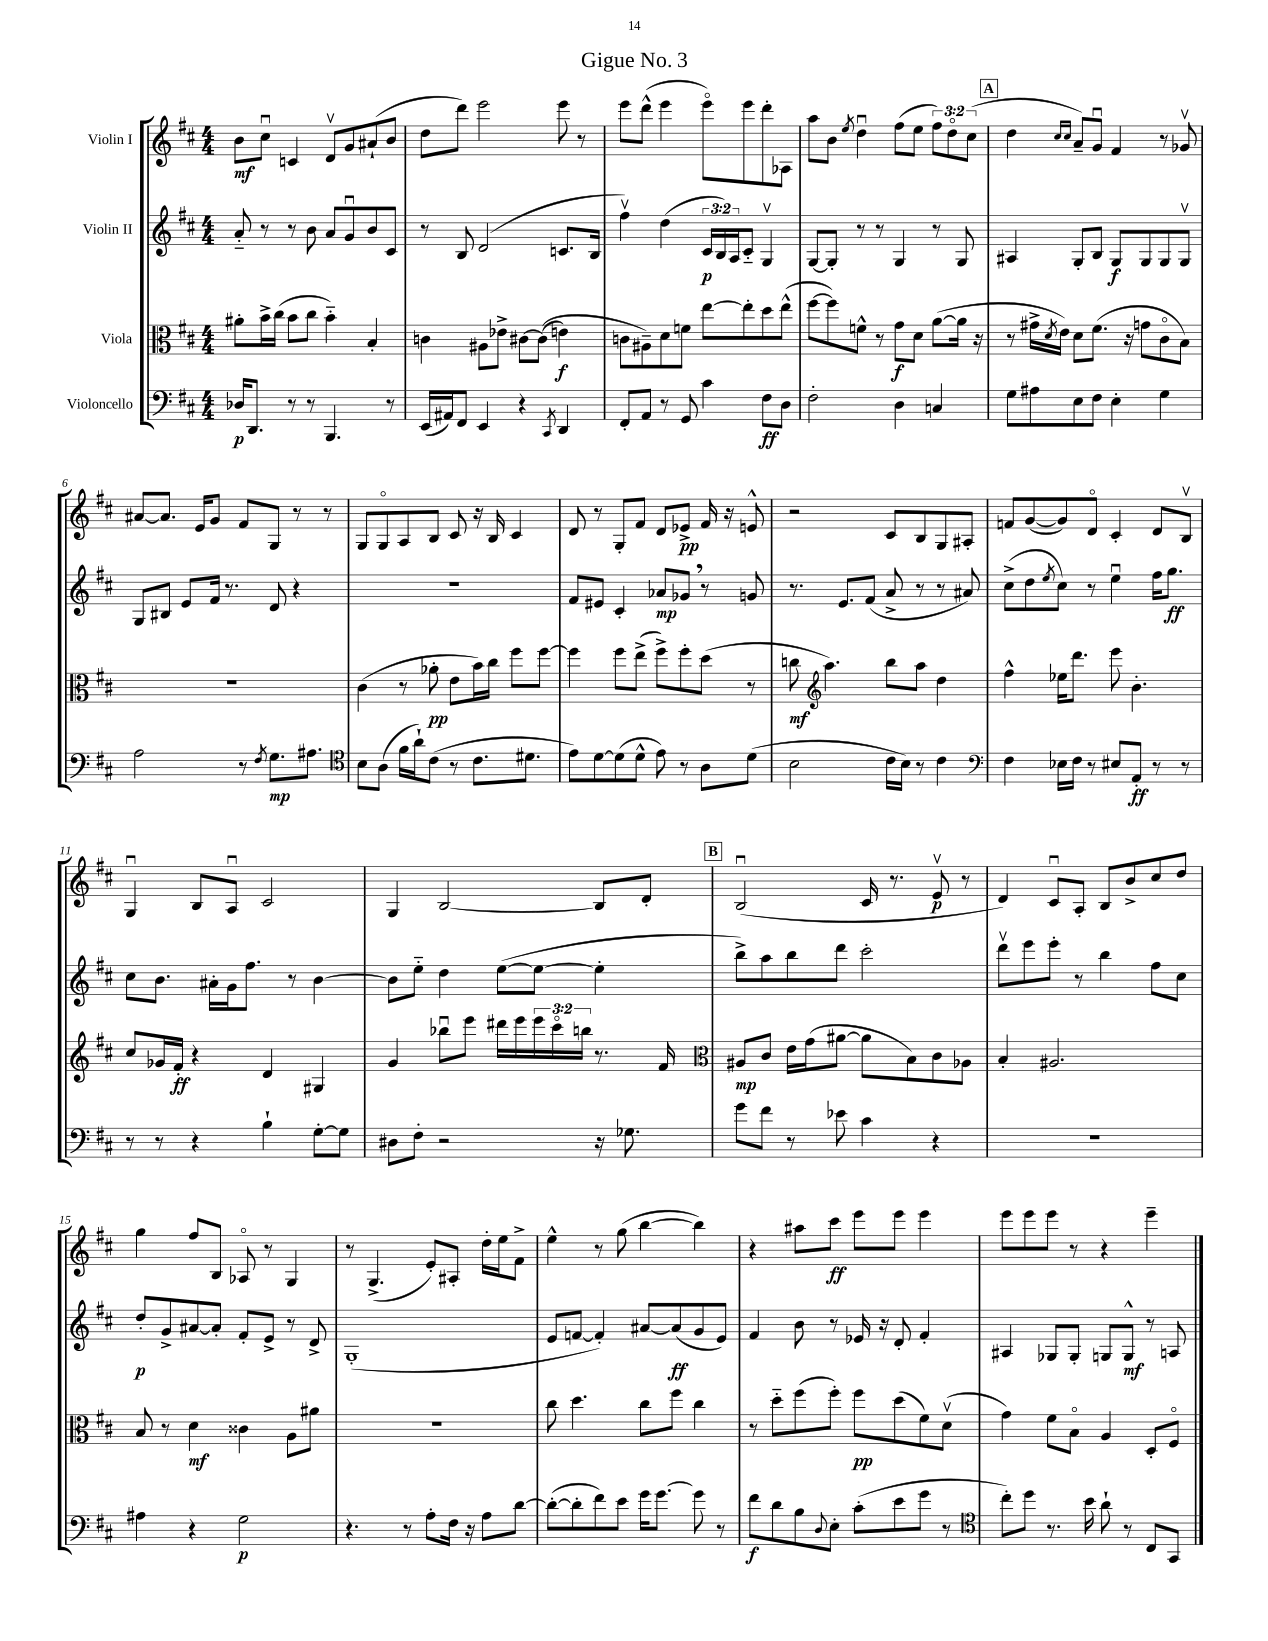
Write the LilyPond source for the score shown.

\header { title = "Gigue No. 3" }
<<
\new StaffGroup <<
\new Staff = "s0" \with { instrumentName = "Violin I" } {
    \clef treble \key d \major \numericTimeSignature \time 4/4 \override Staff.TupletNumber.text = #tuplet-number::calc-fraction-text
    b'8\mf cis''8\downbow c'4 d'8\upbow g'8 ais'8-!( b'8 |
    d''8 d'''8) e'''2 e'''8 r8 |
    e'''8 d'''8-^( e'''4 e'''8\flageolet) e'''8 d'''8-. aes8 |
    a''8 b'8 \acciaccatura { e''8 } d''4\downbow fis''8( e''8 \tuplet 3/2 { fis''8) d''8\flageolet cis''8( } |
    \mark \markup { \box "A" } d''4 \grace { cis''16 cis''16 } a'8--) g'8\downbow fis'4 r8 ges'8\upbow |
    ais'8~ ais'8. e'16 g'8 fis'8 g8 r8 r8 |
    g8 g8\flageolet a8 b8 cis'8 r16 b16 cis'4 |
    d'8 r8 g8-. fis'8 d'8 ees'8->\pp fis'16 r16 e'8-^ |
    r2 cis'8 b8 g8 ais8-. |
    f'8 g'8~( g'8) d'8\flageolet cis'4-. d'8 b8\upbow |
    g4\downbow b8 a8\downbow cis'2 |
    g4 b2~ b8 d'8-. |
    \mark \markup { \box "B" } b2\downbow( cis'16 r8. e'8\upbow\p r8 |
    d'4) cis'8\downbow a8-. b8 b'8-> cis''8 d''8 |
    g''4 fis''8 b8 aes8\flageolet r8 g4 |
    r8 g4.->( e'8-.) ais8-. d''16-. e''16 fis'8-> |
    e''4-^ r8 g''8( b''4~ b''4) |
    r4 ais''8 cis'''8\ff e'''8 e'''8 e'''4 |
    e'''8 e'''8 e'''8 r8 r4 e'''4-- \bar "|." |
}
\new Staff = "s1" \with { instrumentName = "Violin II" } {
    \clef treble \key d \major \numericTimeSignature \time 4/4 \override Staff.TupletNumber.text = #tuplet-number::calc-fraction-text
    a'8-_ r8 r8 b'8 a'8 g'8\downbow b'8 cis'8 |
    r8 b8 d'2( c'8. b16 |
    fis''4\upbow) d''4( \tuplet 3/2 { cis'16\p b16) a16 } cis'8-_ g4\upbow |
    g8~ g8-. r8 r8 g4 r8 g8 |
    \mark \markup { \box "A" } ais4 g8-. b8 g8\f g8 g8 g8\upbow |
    g8 bis8 e'8 fis'16 r8. d'8 r4 |
    R1 |
    fis'8 eis'8 cis'4-. aes'8\mp ges'8 \breathe r8 g'8 |
    r8. e'8. fis'8( a'8-> r8 r8 ais'8) |
    cis''8->( d''8 \acciaccatura { e''8 } cis''8) r8 e''4\downbow fis''16 g''8.\ff |
    cis''8 b'8. ais'16-. g'16 fis''8. r8 b'4~ |
    b'8 e''8-_ d''4 e''8~( e''8~ e''4-. |
    \mark \markup { \box "B" } b''8->) a''8 b''8 d'''8 cis'''2-. |
    d'''8\upbow e'''8 e'''8-. r8 b''4 fis''8 cis''8 |
    d''8-.\p g'8-> ais'8~ ais'8-. fis'8-. e'8-> r8 d'8-> |
    g1-.( |
    e'8 f'8~ f'4-.) ais'8~ ais'8\ff( g'8 e'8) |
    fis'4 b'8 r8 ees'16 r16 d'8-. fis'4-. |
    ais4 ges8 ges8-. g8 g8-^\mf r8 a8 \bar "|." |
}
\new Staff = "s2" \with { instrumentName = "Viola" } {
    \clef alto \key d \major \numericTimeSignature \time 4/4 \override Staff.TupletNumber.text = #tuplet-number::calc-fraction-text
    ais'8-. b'16-> cis''16( b'8 cis''8 b'4-_) b4-. |
    c'4 ais8 ees'8-> cis'8~ cis'8(\( e'4\f) |
    c'8 ais8--\) d'8 f'8 e''8~ e''8-. d''8 e''8-^( |
    fis''8~ fis''8) f'8-^ r8 g'8\f d'8 a'8~( a'16 r16 |
    \mark \markup { \box "A" } r8 gis'16-> \acciaccatura { d'8 } e'16) d'8 fis'8.( r16 g'8 cis'8\flageolet b8) |
    R1 |
    cis'4( r8 aes'8-.\pp e'8 b'16) cis''16 fis''8 fis''8~ |
    fis''4 fis''8 e''8->( fis''8->) fis''8-. d''8( r8 |
    c''8\mf \clef treble a''4.) b''8 a''8 d''4 |
    fis''4-^ ees''16 d'''8. e'''8 b'4.-. |
    cis''8 ges'16 fis'16-.\ff r4 d'4 gis4 |
    g'4 bes''8\downbow e'''8 dis'''16 e'''16 \tuplet 3/2 { e'''16 cis'''16\flageolet b''16 } r8. fis'16 |
    \mark \markup { \box "B" } \clef alto ais8\mp cis'8 e'16 g'16( ais'8~ ais'8 b8) cis'8 aes8 |
    b4-. ais2. |
    b8 r8 d'4\mf cisis'4 a8 ais'8 |
    r1 |
    cis''8 d''4. cis''8 fis''8 cis''4 |
    r8 d''8-_ fis''8( fis''8-.) fis''8\pp d''8( fis'8) d'8\upbow( |
    g'4) fis'8 b8\flageolet a4 d8-. fis8\flageolet \bar "|." |
}
\new Staff = "s3" \with { instrumentName = "Violoncello" } {
    \clef bass \key d \major \numericTimeSignature \time 4/4
    des16\p d,8. r8 r8 b,,4. r8 |
    e,16( ais,16) fis,8 e,4 r4 \acciaccatura { cis,8 } d,4 |
    fis,8-. a,8 r8 g,8 cis'4 fis8\ff d8 |
    fis2-. d4 c4 |
    \mark \markup { \box "A" } g8 ais8 e8 fis8 e4-. g4 |
    a2 r8 \acciaccatura { fis8 } g8.\mp ais8. |
    \clef tenor b8 a8( fis'16 a'16-!) cis'8( r8 cis'8. dis'8. |
    e'8) d'8~ d'8( d'8-^ e'8) r8 a8 d'8( |
    b2 cis'16 b16) r8 cis'4 |
    \clef bass fis4 ees16 fis16 r8 eis8 a,8-.\ff r8 r8 |
    r8 r8 r4 b4-! g8~-. g8 |
    dis8 fis8-. r2 r16 ges8. |
    \mark \markup { \box "B" } g'8 fis'8 r8 ees'8 cis'4 r4 |
    R1 |
    ais4 r4 g2\p |
    r4. r8 a8-. fis16 r16 a8 d'8~ |
    d'8~-.( d'8-. fis'8) e'8 g'16 g'8.~ g'8 r8 |
    fis'8\f d'8 b8 \appoggiatura { d8 } e8-. cis'8-.( e'8 g'8 r8 |
    \clef tenor cis''8-.) d''8 r8. b'16 a'8-! r8 cis8 g,8 \bar "|." |
}
>>
>>
